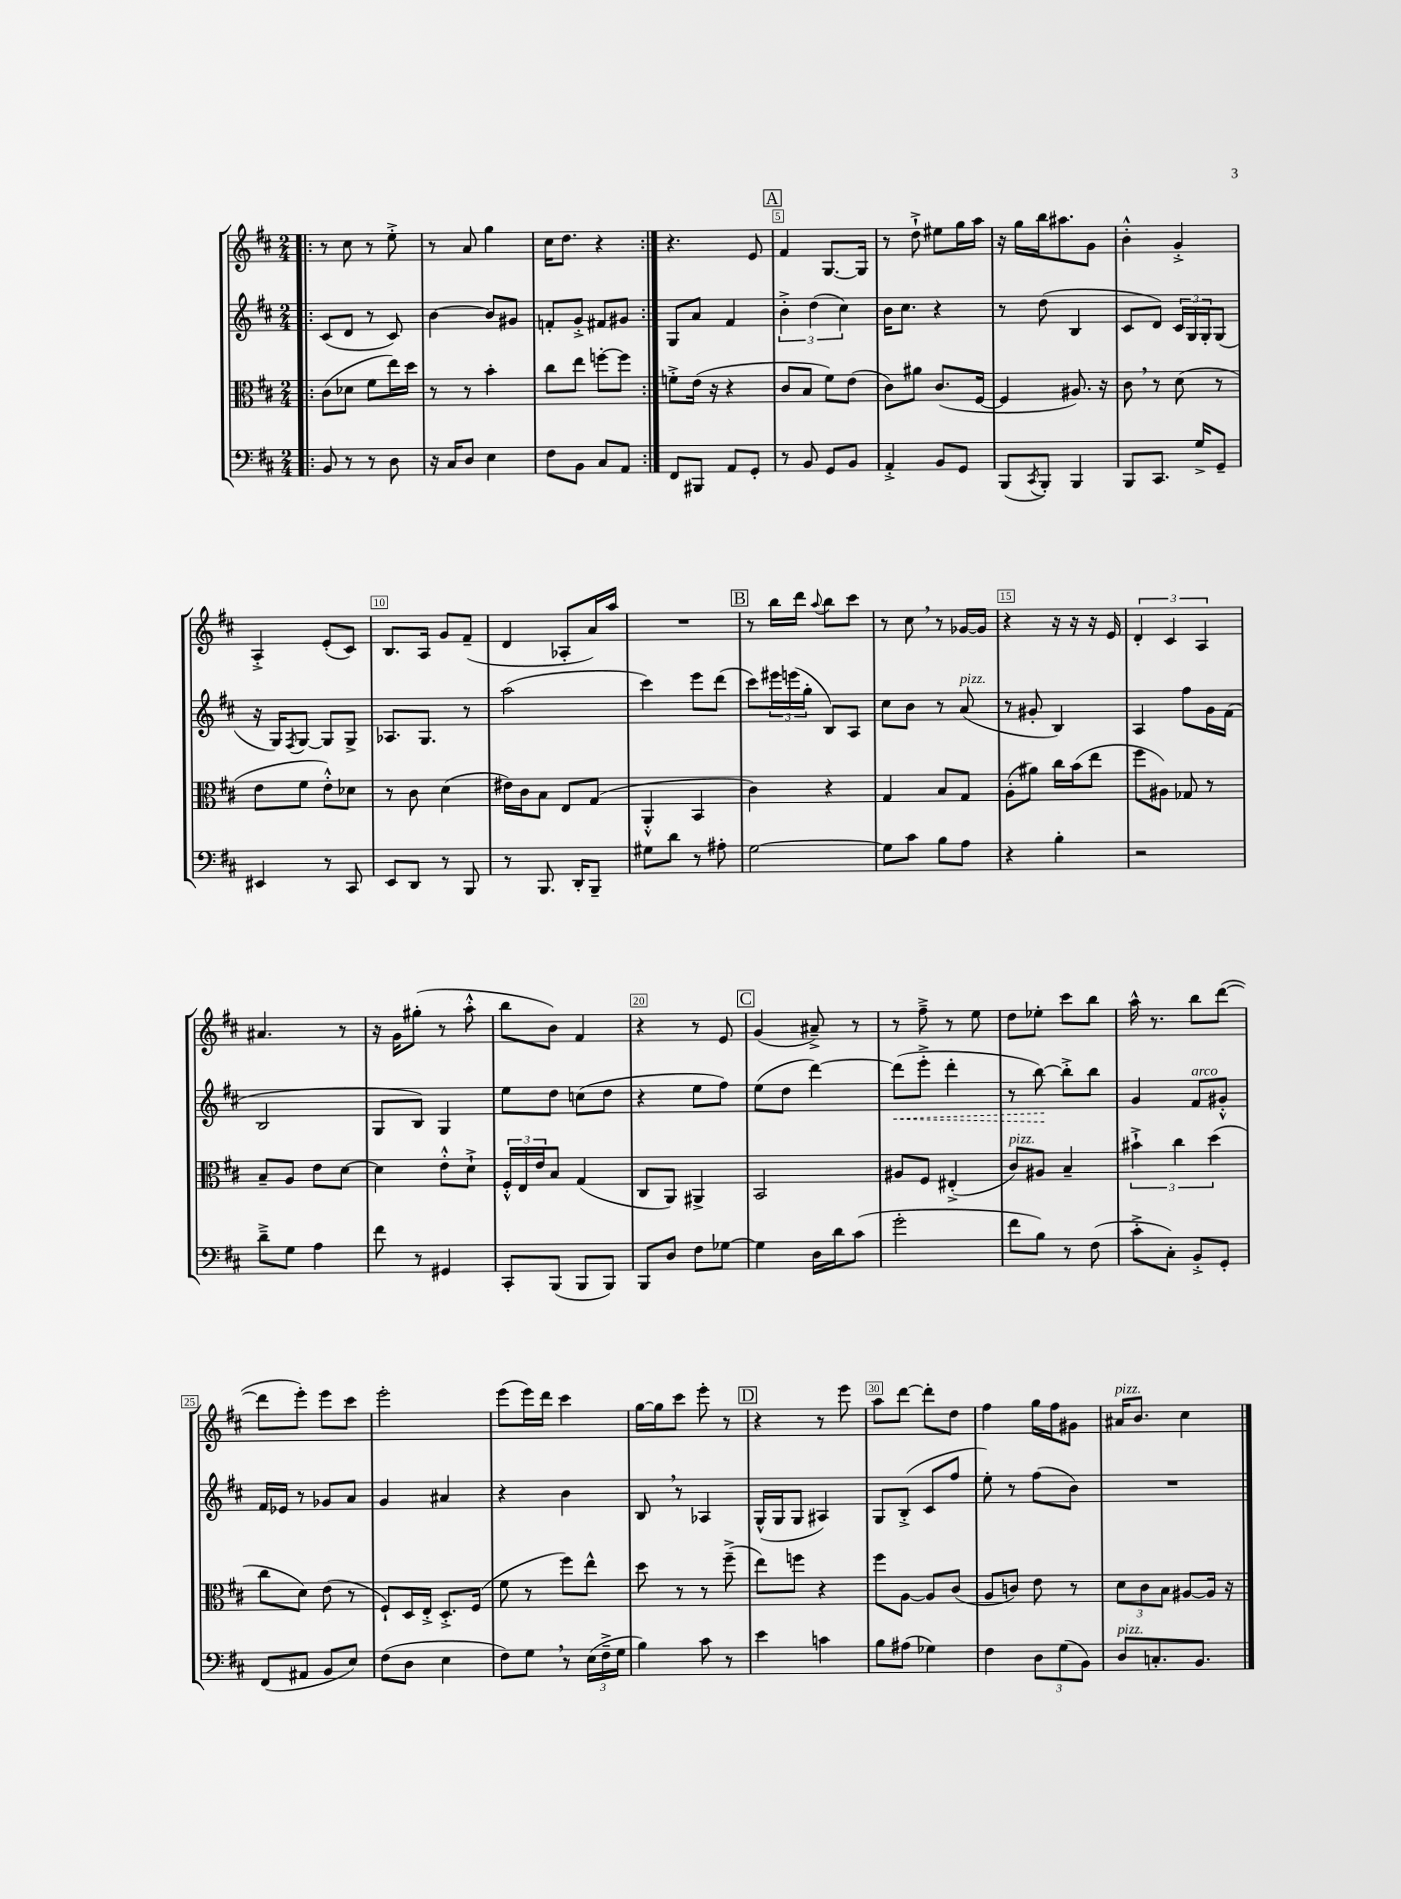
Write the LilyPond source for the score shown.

<<
\new StaffGroup <<
\new Staff = "s0" {
    \clef treble \key d \major \numericTimeSignature \time 2/4
    \repeat volta 2 { \bar ".|:" r8 cis''8 r8 e''8-.-> |
    r8 a'8 g''4 |
    cis''16 d''8. r4 | }
    r4. e'8 |
    \mark \markup { \box "A" } fis'4 g8.~ g16 |
    r8 d''8-!-> eis''8 g''16 a''16 |
    r16 g''16 b''16 ais''8. g'8 |
    b'4-.-^ g'4-.-> |
    a4-.-> e'8-.( cis'8) |
    b8. a16 g'8 fis'8--( |
    d'4 aes8-. a'16) a''16 |
    R2 |
    \mark \markup { \box "B" } r8 b''16 d'''16 \appoggiatura { a''8 } b''8 cis'''8 |
    r8 cis''8 \breathe r8 ges'16~ ges'16 |
    r4 r16 r16 r16 e'16 |
    \tuplet 3/2 { d'4-. cis'4 a4 } |
    ais'4. r8 |
    r16 g'16 gis''8-.( r8 a''8-.-^ |
    b''8 b'8) fis'4 |
    r4 r8 e'8 |
    \mark \markup { \box "C" } g'4( ais'8--->) r8 |
    r8 fis''8---> r8 e''8 |
    d''8 ees''8-. cis'''8 b''8 |
    a''16-^ r8. b''8 d'''8~( |
    d'''8 e'''8-.) e'''8 cis'''8 |
    e'''2-. |
    e'''8( e'''16) d'''16 cis'''4 |
    g''16~ g''16 cis'''8 e'''8-. r8 |
    \mark \markup { \box "D" } r4 r8 e'''8 |
    a''8 d'''8~ d'''8-. d''8 |
    fis''4 g''16 fis''16 gis'8 |
    ais'16^\markup { \italic "pizz." } b'8. cis''4 \bar "|." |
}
\new Staff = "s1" {
    \clef treble \key d \major \numericTimeSignature \time 2/4
    \repeat volta 2 { \bar ".|:" cis'8( d'8 r8 cis'8) |
    b'4~ b'8 gis'8 |
    f'8-. g'8-.-> fis'8 gis'8 | }
    g8 a'8 fis'4 |
    \mark \markup { \box "A" } \tuplet 3/2 { b'4-.-> d''4( cis''4) } |
    b'16 cis''8. r4 |
    r8 d''8( b4 |
    cis'8 d'8) \tuplet 3/2 { cis'16 g16 g16-. } g8( |
    r16 g16) \acciaccatura { fis8 } g8~ g8 g8-> |
    aes8. g8. r8 |
    a''2( |
    cis'''4) e'''8 d'''8( |
    \mark \markup { \box "B" } cis'''8) \tuplet 3/2 { eis'''16 e'''16( g''16-. } b8) a8 |
    cis''8 b'8 r8 a'8^\markup { \italic "pizz." }( |
    r8 gis'8-. b4) |
    a4 fis''8 g'16 fis'16( |
    b2 |
    g8 b8) g4 |
    e''8 d''8 c''8( d''8 |
    r4 e''8 fis''8) |
    \mark \markup { \box "C" } e''8( d''8 d'''4~) |
    \once \override Hairpin.style = #'dashed-line d'''8\<( e'''8-.-> d'''4-. |
    r8 b''8~\!) b''8-.-> b''8 |
    g'4 fis'8^\markup { \italic "arco" } gis'8-.-^ |
    fis'16 ees'16 r8 ges'8 a'8 |
    g'4 ais'4 |
    r4 b'4 |
    b8 \breathe r8 aes4 |
    \mark \markup { \box "D" } g16-^( g16 g8 ais4) |
    g8 b8-.->( cis'8 fis''8 |
    e''8-.) r8 fis''8( b'8) |
    R2 \bar "|." |
}
\new Staff = "s2" {
    \clef alto \key d \major \numericTimeSignature \time 2/4
    \repeat volta 2 { \bar ".|:" cis'8( des'8 fis'8 e''16) d''16 |
    r8 r8 b'4-. |
    cis''8 e''8 f''8~-. f''8 | }
    f'8-.-> e'16( r16 r4 |
    \mark \markup { \box "A" } cis'8 b8 fis'8) e'8( |
    cis'8) ais'8 cis'8.( fis16~ |
    fis4 ais8.) r16 |
    cis'8 \breathe r8 d'8( r8 |
    e'8 fis'8 e'8-.-^) des'8 |
    r8 cis'8 d'4( |
    eis'16) cis'16 b8 e8 g8( |
    a,4-.-^ b,4 |
    \mark \markup { \box "B" } cis'4) r4 |
    g4 b8 g8 |
    a8-.( ais'8) cis''16 b'16( e''8 |
    fis''8 ais8) ges8 r8 |
    b8-- a8 e'8 d'8~ |
    d'4 e'8-.-^ d'8-!-> |
    \tuplet 3/2 { fis16-.-^ e16 e'16 } b8 g4( |
    cis8 a,8) ais,4-> |
    \mark \markup { \box "C" } b,2 |
    ais8 fis8 eis4-.->( |
    cis'8^\markup { \italic "pizz." }) ais8 b4-- |
    \tuplet 3/2 { bis'4-!-> cis''4 d''4( } |
    cis''8 d'8) e'8( r8 |
    fis8-!) d16 e16-.-> d8.-.-> fis16( |
    fis'8 r8 fis''8) e''8-^ |
    d''8 r8 r8 fis''8--->( |
    \mark \markup { \box "D" } e''8) f''8 r4 |
    fis''8 a8~ a8 cis'8( |
    a8 c'8) e'8 r8 |
    \tuplet 3/2 { d'8 cis'8 b8 } ais8~ ais16 r16 \bar "|." |
}
\new Staff = "s3" {
    \clef bass \key d \major \numericTimeSignature \time 2/4
    \repeat volta 2 { \bar ".|:" b,8 r8 r8 d8 |
    r16 cis16 d8 e4 |
    fis8 b,8 cis8 a,8 | }
    fis,8 bis,,8 a,8 g,8-. |
    \mark \markup { \box "A" } r8 b,8 g,8 b,8 |
    a,4-.-> b,8 g,8 |
    b,,8( \acciaccatura { cis,8 } b,,8-.) b,,4 |
    b,,8 cis,8. g16-> g,8-- |
    eis,4 r8 cis,8 |
    e,8 d,8 r8 b,,8 |
    r8 b,,8. d,16-. b,,8-- |
    gis8 d'8 r8 ais8-. |
    \mark \markup { \box "B" } g2~ |
    g8 cis'8 b8 a8 |
    r4 b4-. |
    r2 |
    d'8---> g8 a4 |
    fis'8 r8 gis,4 |
    cis,8-. b,,8( b,,8 b,,8) |
    b,,8 d8 fis8 ges8~ |
    \mark \markup { \box "C" } ges4 d16 d'16 cis'8( |
    g'2-. |
    fis'8 b8) r8 fis8( |
    cis'8-.-> cis8-.) b,8-.-> g,8-. |
    fis,8( ais,8 b,8 e8) |
    fis8( d8 e4 |
    fis8) g8 \breathe r8 \tuplet 3/2 { e16( fis16---> g16 } |
    b4) cis'8 r8 |
    \mark \markup { \box "D" } e'4 c'4 |
    b8 ais8( ges4) |
    fis4 \tuplet 3/2 { d8 g8( b,8) } |
    d8^\markup { \italic "pizz." } c8.-. b,8. \bar "|." |
}
>>
>>
\layout { \context { \Score \override BarNumber.break-visibility = ##(#f #t #t) barNumberVisibility = #(every-nth-bar-number-visible 5) \override BarNumber.stencil = #(make-stencil-boxer 0.1 0.3 ly:text-interface::print) } }
